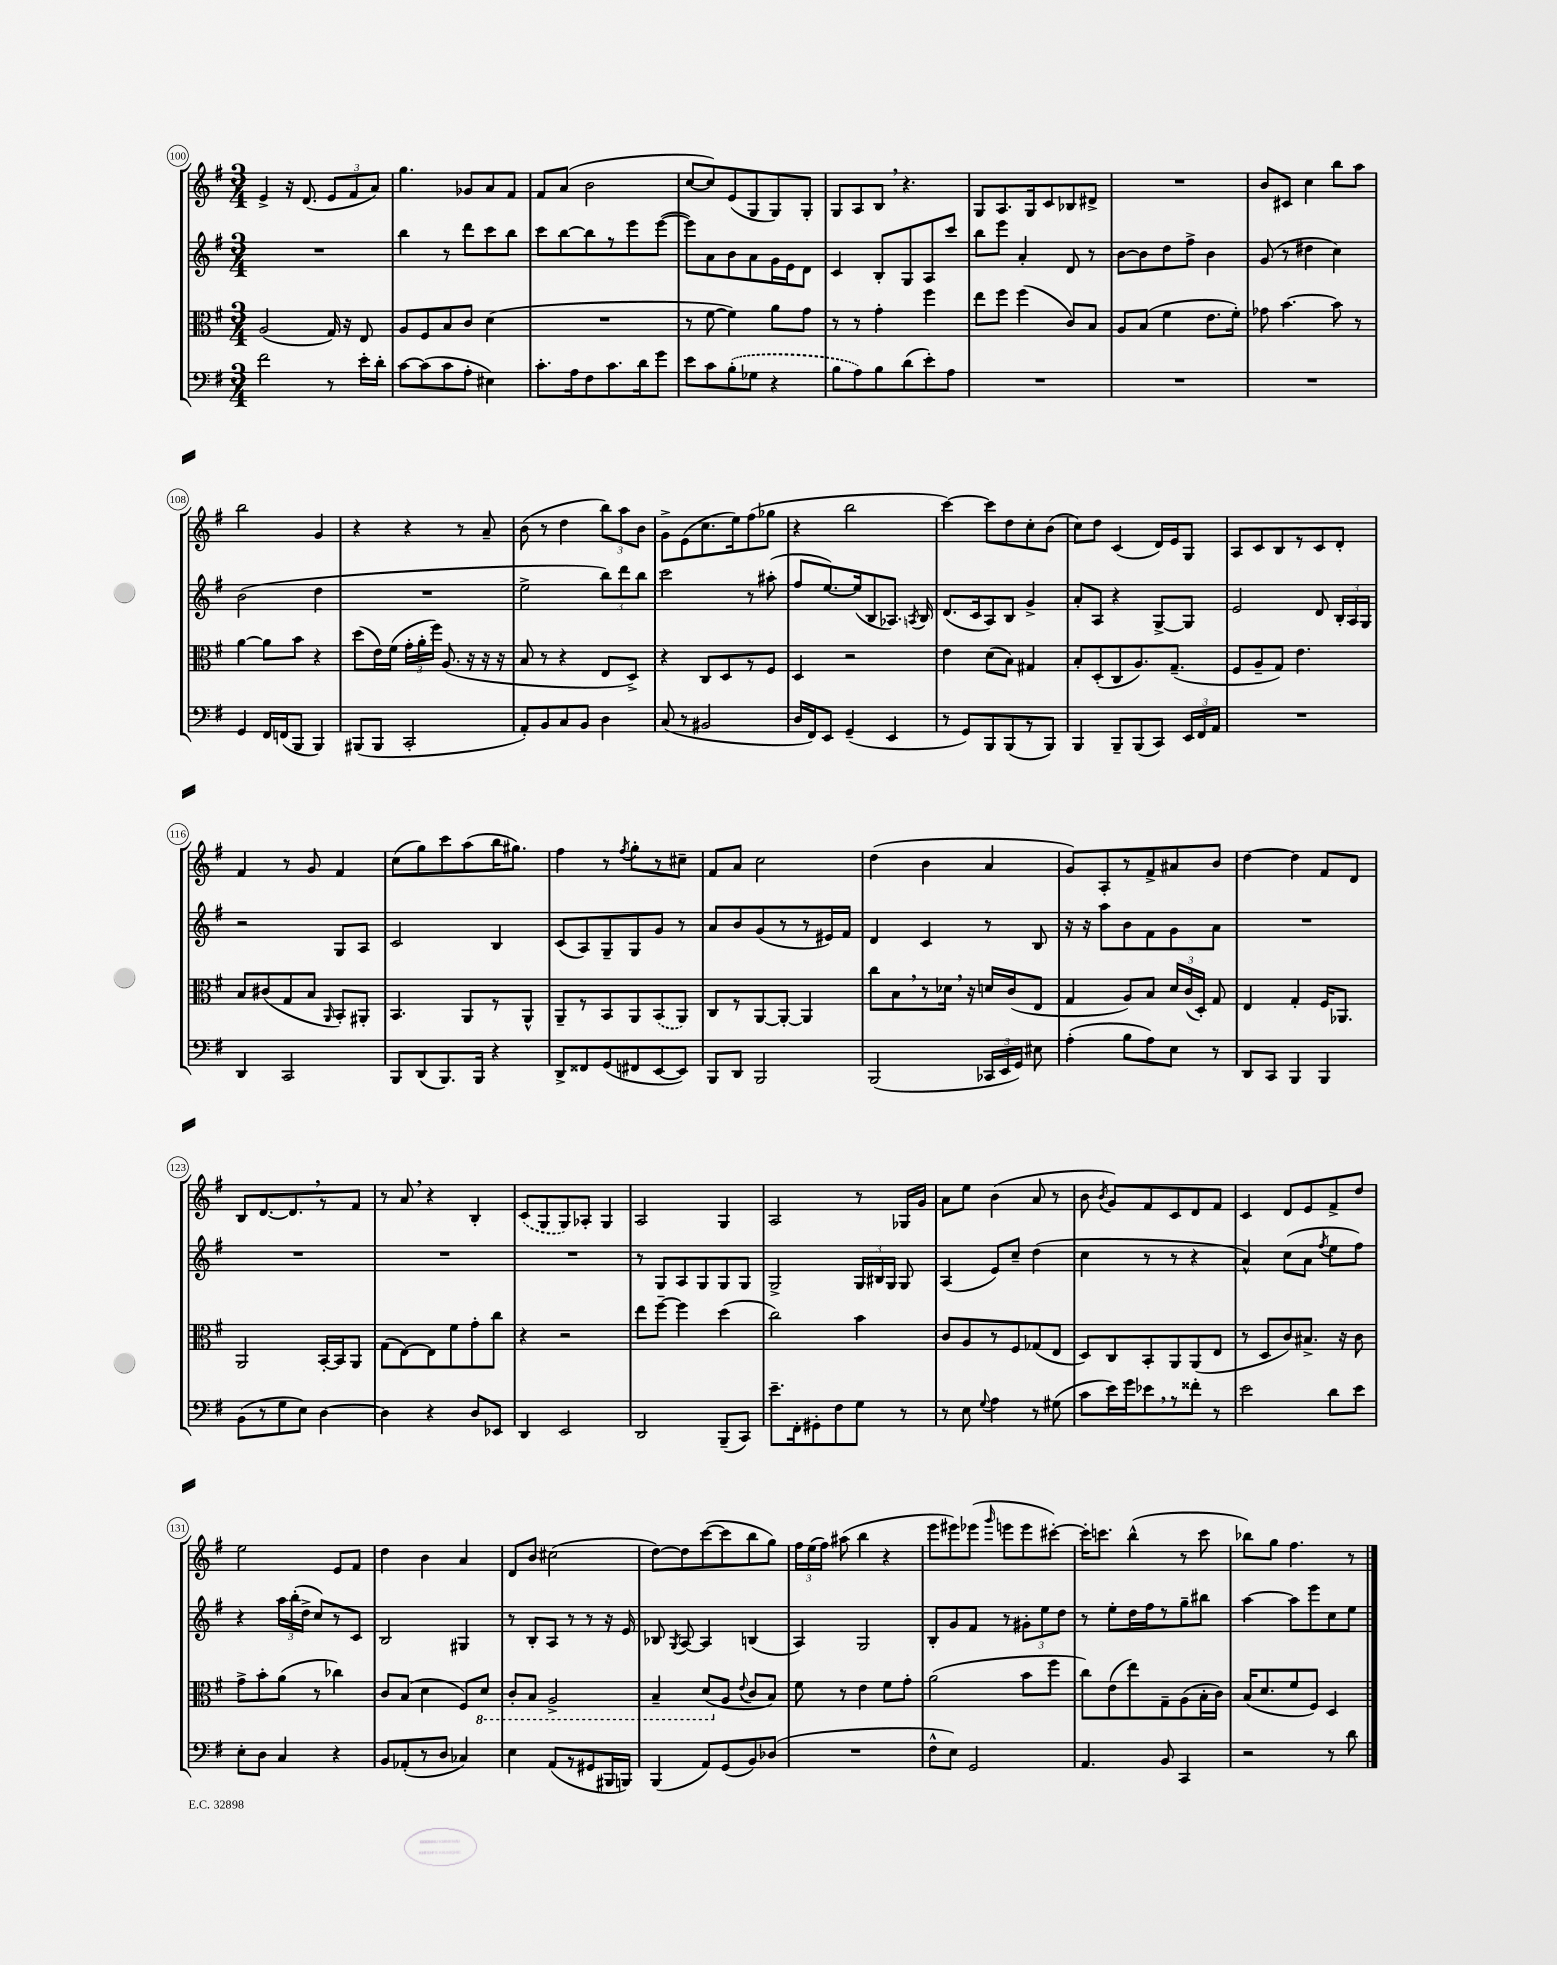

**kern	**kern	**kern	**kern
*staff4	*staff3	*staff2	*staff1
*clefF4	*clefC3	*clefG2	*clefG2
*k[f#]	*k[f#]	*k[f#]	*k[f#]
*M3/4	*M3/4	*M3/4	*M3/4
2f#	(2A	2.r	4e^
.	.	.	16r
.	.	.	(8.d
8r	16G)	.	12e
.	16r	.	.
.	.	.	12f#
16e'	8E	.	.
.	.	.	12a)
16d'	.	.	.
=	=	=	=
[8c	8A	4bb	4.gg
(8c]	8F#	.	.
8c	8B	8r	.
8A'	8c	8ddd	8g-
4E#)	(4d	8ccc	8a
.	.	8bb	8f#
=	=	=	=
8.c'	2.r	8ccc	8f#
.	.	[8bb	(8a
16A	.	.	.
8F#	.	8bb]	2b
8.c	.	8r	.
.	.	8eee	.
16d	.	.	.
8g	.	([8eee	.
=	=	=	=
8e	8r	8eee])	[8cc
8c	[8f#	8a	8cc])
(8B'	4f#])	8b	(8e
8G-	.	8a	8G
4r	8a	16g	8G)
.	.	16e	.
.	8g	8d	8G'
=	=	=	=
8B	8r	4c	8G
8A)	8r	.	8A
8B	4g'	8B'	8B
(8d	.	8G	4.r
8e')	4ff#	8A	.
8A	.	8ccc	.
=	=	=	=
2.r	8ee	8bb	8G
.	8ff#	8eee	8.A
.	(4ff#	4a'	.
.	.	.	16G
.	.	.	8c
.	8c)	8d	8B-
.	8B	8r	8d#^
=	=	=	=
2.r	8A	[8b	2.r
.	(8B	8b]	.
.	4f#	8dd	.
.	.	8ff#^	.
.	8.e	4b	.
.	16f#')	.	.
=	=	=	=
2.r	8g-	(8g	8b
.	[4.b	8r	8c#
.	.	4dd#	4cc
.	8b]	4cc)	8bb
.	8r	.	8aa
=	=	=	=
4GG	[4a	(2b	2bb
16FF#	8a]	.	.
(16FF	.	.	.
8BBB	8b	.	.
4BBB)	4r	4dd	4g
=	=	=	=
(8BBB#	(8dd	2.r	4r
8BBB#	16e)	.	.
.	(16f#	.	.
2CC'	24g'	.	4r
.	24a'	.	.
.	24ff#)	.	.
.	(8.A	.	.
.	.	.	8r
.	16r	.	.
.	16r	.	8a~
.	16r	.	.
=	=	=	=
8AA')	8B	2ee^	(8b
8BB	8r	.	8r
8C	4r	.	4dd
8BB	.	.	.
4D	8E	12bb)	12bb)
.	.	12ddd	12aa
.	8D^)	.	.
.	.	12bb	12b
=	=	=	=
(8C	4r	2ccc	8g^
8r	.	.	(8e
2BB#	8C	.	8.cc
.	8D	.	.
.	.	.	16ee)
.	8r	8r	(8ff#
.	8F#	(8aa#'	8gg-
=	=	=	=
16D	4D	8ff#	4r
16FF#)	.	.	.
8EE	.	[8.ee)	.
(4GG~	2r	.	2bb
.	.	(16ee]	.
.	.	8B	.
4EE	.	8.A-)	.
.	.	8qA	.
.	.	16B	.
=	=	=	=
8r	4e	(8.d	[4ccc)
8GG)	.	.	.
.	.	16c	.
8BBB	(8d	8A)	8ccc]
(8BBB	8B)	8B	8dd
8r	4G#	4g^	8cc'
8BBB)	.	.	(8b
=	=	=	=
4BBB	8B'	8a'	8cc)
.	(8D'	8A	8dd
8BBB~	8C	4r	(4c
(8BBB	8.A)	.	.
8CC)	.	[8G^	16d)
.	(8.G~	.	16e
24EE	.	8G]	8G
24FF#	.	.	.
24AA	.	.	.
=	=	=	=
2.r	8F#	2e	8A
.	8A~	.	8c
.	8G)	.	8B
.	4.e	.	8r
.	.	8d	8c
.	.	24B'	8d'
.	.	24A	.
.	.	24G	.
=	=	=	=
4DD	8B	2r	4f#
.	(8c#	.	.
2CC	8G	.	8r
.	8B	.	8g
.	16qqAA	.	.
.	8BB')	8G	4f#
.	8AA#'	8A	.
=	=	=	=
8BBB	4.BB	2c	(8cc
(8DD	.	.	8gg)
8.BBB)	.	.	8ccc
.	8AA	.	(8aa
16BBB	.	.	.
4r	8r	4B	16bb
.	.	.	8.gg#)
.	8AA^^	.	.
=	=	=	=
8DD^	8AA~	(8c	4ff#
8FF##	8r	8A)	.
(8GG	8BB	8G~	8r
.	.	.	8qff#
8FF#	8AA	8G	8gg'
[8EE	(8BB	8g	8r
8EE])	8AA)	8r	8cc#~
=	=	=	=
8BBB	8C	8a	8f#
8DD	8r	8b	8a
2BBB	[8AA	(8g	2cc
.	8AA'_	8r	.
.	4AA]	8r	.
.	.	16e#)	.
.	.	16f#	.
=	=	=	=
(2BBB	8cc	4d	(4dd
.	8B	.	.
.	8r	4c	4b
.	16d-	.	.
.	16r	.	.
24CC-	16d	8r	4a
24EE	.	.	.
.	(16c	.	.
24GG)	.	.	.
8E#	8E	8B	.
=	=	=	=
(4A'	4G	16r	8g)
.	.	16r	.
.	.	8aa	8A'
8B	8A)	8b	8r
8A)	8B	8f#	8f#^
8E	24d	8g	8a#
.	(24c	.	.
.	24D')	.	.
8r	8G	8a	8b
=	=	=	=
8DD	4E	2.r	[4dd
8CC	.	.	.
4BBB	4G'	.	4dd]
4BBB	16F#	.	8f#
.	8.AA-	.	.
.	.	.	8d
=	=	=	=
(8BB	2AA	2.r	8B
8r	.	.	[8.d
8G	.	.	.
.	.	.	8.d]
8E)	.	.	.
[4D	[16BB'	.	8r
.	16BB]	.	.
.	8AA	.	8f#
=	=	=	=
4D]	(8G	2.r	8r
.	[8E)	.	8a
4r	8E]	.	4r
.	8f#	.	.
8D	8g'	.	4B'
8EE-	8cc	.	.
=	=	=	=
4DD	4r	2.r	(8c
.	.	.	8G
2EE	2r	.	8G)
.	.	.	8A-'
.	.	.	4G
=	=	=	=
2DD	8ee	8r	2A
.	[8ff#~	8G	.
.	4ff#]	8A	.
.	.	8G	.
(8BBB~	(4dd	8G	4G
8CC)	.	8G	.
=	=	=	=
8.e~	2cc)	2G^	2A
16FF#'	.	.	.
8GG#'	.	.	.
8F#	.	.	.
8G	4b	24G	8r
.	.	24B#	.
.	.	24G	.
8r	.	8G	16G-
.	.	.	16g
=	=	=	=
8r	8c	(4A	8a
8E	8A	.	8ee
8qqG	.	.	.
4A	8r	8e)	(4b
.	8F#	8cc~	.
8r	(8G-	(4dd	8a
(8G#	8E	.	8r
=	=	=	=
8c	8D)	4cc	8b
.	.	.	8qb
16e)	8C	.	8g)
16g	.	.	.
8e-	8BB'	8r	8f#
8r	8AA	8r	8c
8f##'	(8AA	4r	8d
8r	8E	.	8f#
=	=	=	=
2e	8r	4a^^)	4c
.	8D	.	.
.	8c)	(8cc	8d
.	8.B#^	8a	8e
.	.	8qff#	.
8d	.	8ee	8f#^
.	16r	.	.
8e	8c	8ff#)	8dd
=	=	=	=
8E'	8g^	4r	2ee
8D	8b'	.	.
4C	(8a	24aa	.
.	.	(24bb'	.
.	.	24dd^	.
.	8r	8cc)	.
4r	4cc-)	8r	8e
.	.	8c	8f#
=	=	=	=
8BB	8c	2B	4dd
(8AA-'	(8B	.	.
8r	4d	.	4b
8D	.	.	.
4C-)	8F#)	4G#	4a
.	8D	.	.
=	=	=	=
4E	8C'	8r	8d
.	8BB	8B'	8b
(8AA	2AA^	8A	(2cc#
8r	.	8r	.
8GG#	.	8r	.
16BBB#	.	16r	.
16BBB)	.	16e	.
=	=	=	=
(4BBB	4BB~	8B-	[8dd)
.	.	8qG	.
.	.	[8A	8dd]
8AA)	(8D	4A]	([8ccc
(8GG	8A	.	8ccc]
.	8qqe	.	.
8BB)	8c	(4B	8bb
(8D-	8B)	.	8gg)
=	=	=	=
2.r	8f#	4A)	24ff#
.	.	.	(24ee
.	.	.	24ff#)
.	8r	.	(8aa#
.	4e	2G	4bb
.	8f#	.	4r
.	8g'	.	.
=	=	=	=
8F#^^	(2a	8B'	8eee
8E)	.	8g	8eee#)
2GG	.	8f#	(8eee-
.	.	.	16qqggg
.	.	8r	8eee
.	8b	12g#'	8eee
.	.	12ee	.
.	8ff#	.	[8ccc#')
.	.	12dd	.
=	=	=	=
4.AA	8cc)	8r	16ccc#']
.	.	.	8.ccc
.	(8e	8ee'	.
.	8ee)	16dd	(4bb^^
.	.	16ff#	.
8BB	8G~	8r	.
4CC	(8A	8gg~	8r
.	16B'	8bb#	8ccc
.	16c)	.	.
=	=	=	=
2r	(16B	[4aa	8bb-)
.	8.d	.	.
.	.	.	8gg
.	8f#	8aa]	4.ff#
.	8F#)	8eee	.
8r	4D	8cc	.
8d	.	8ee	8r
==	==	==	==
*-	*-	*-	*-
